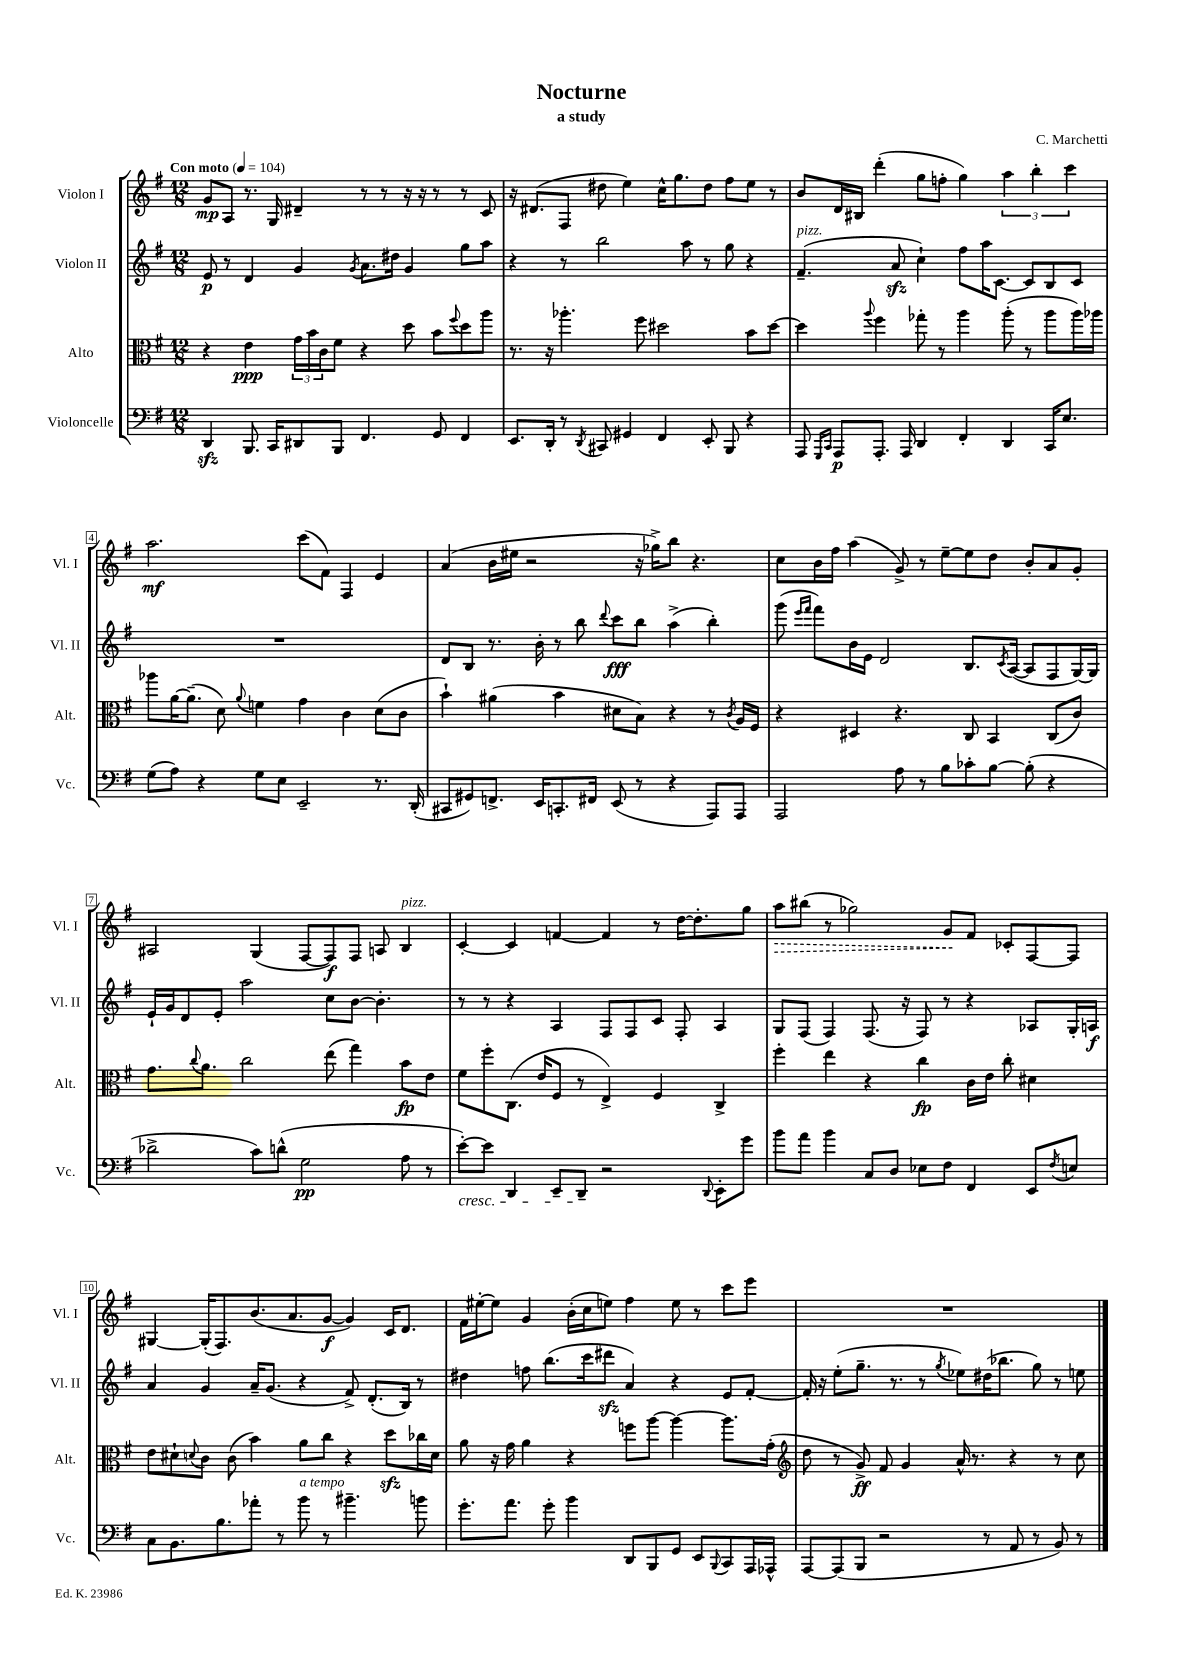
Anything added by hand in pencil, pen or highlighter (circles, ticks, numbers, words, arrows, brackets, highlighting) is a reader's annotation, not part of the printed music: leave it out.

**kern	**kern	**kern	**kern
*staff4	*staff3	*staff2	*staff1
*clefF4	*clefC3	*clefG2	*clefG2
*k[f#]	*k[f#]	*k[f#]	*k[f#]
*M12/8	*M12/8	*M12/8	*M12/8
*MM104	*MM104	*MM104	*MM104
4DD	4r	8e	8g
.	.	8r	8A
8.BBB	4e	4d	8.r
16CC	.	.	16G
8DD#	24g	4g	4d#~
.	24b	.	.
.	24c	.	.
8BBB	8f#	.	.
.	.	8qg	.
4.FF#	4r	8.a	8r
.	.	.	8r
.	.	16dd#	.
.	8dd	4g	16r
.	.	.	16r
8GG	8b	.	8r
.	8qqff#	.	.
4FF#	8dd	8gg	8r
.	8aa	8aa	8c
=	=	=	=
8.EE	8.r	4r	16r
.	.	.	(8.d#
16DD'	16r	.	.
8r	4.aa-'	8r	8F#
8qDD	.	.	.
8CC#	.	2bb	8dd#
4GG#	.	.	4ee)
.	8ff#	.	.
4FF#	2dd#	.	16cc^^
.	.	.	8.gg
.	.	8aa	.
8EE'	.	8r	8dd#
8BBB	.	8gg	8ff#
4r	8b	4r	8ee
.	[8dd#	.	8r
=	=	=	=
8AAA	4dd#]	(4.f#~	8b
16qqGGG	.	.	.
16qqCC	.	.	.
8AAA	.	.	16d
.	.	.	16B#
.	8qqaa	.	.
8.AAA'	4ff#	.	(4ddd'
.	.	8a	.
16AAA	.	.	.
4DD	8gg-'	4cc`)	8gg
.	8r	.	8ff'
4FF#'	4aa	8ff#	4gg)
.	.	16aa	.
.	.	[8.c	.
4DD	(8aa'	.	6aa
.	8r	8c]	.
.	.	.	6bb'
16CC	8aa	8B	.
8.E	.	.	.
.	.	.	6ccc
.	16aa)	8c	.
.	16aa-	.	.
=	=	=	=
(8G	8aa-	1.r	2.aa
8A)	[16a	.	.
.	(8.a~]	.	.
4r	.	.	.
.	8d)	.	.
.	8qqa	.	.
8G	4f	.	.
8E	.	.	.
2EE~	4g	.	(8ccc
.	.	.	8f#)
.	4c	.	4F#
8.r	(8d	.	4e
.	8c	.	.
(16DD'	.	.	.
=	=	=	=
8CC#	4b`)	8d	(4a
8GG#)	.	8B	.
8.FF^	(4a#	8.r	16b
.	.	.	16ee#
.	.	.	2r
16EE	.	16b'	.
8.CC'	4b	8r	.
.	.	8bb	.
16FF#	.	.	.
.	.	8qqddd	.
(8EE	8d#	8ccc	.
8r	8B)	8bb	16r
.	.	.	16gg-^)
4r	4r	(4aa^	8bb
.	.	.	4.r
8AAA)	8r	4bb')	.
.	8qc	.	.
8AAA	16A	.	.
.	16F#	.	.
=	=	=	=
2AAA	4r	(8ggg	8cc
.	.	16qqeee	.
.	.	16qqfff#	.
.	.	8fff#)	16b
.	.	.	16ff#
.	4D#	16b	(4aa
.	.	16e	.
.	.	2d	.
8A	4.r	.	8g^)
8r	.	.	8r
8B	.	.	[8ee~
8c-'	8C	8.B	8ee]
[8B	4BB	.	8dd
.	.	8qc	.
.	.	([16A	.
(8B']	.	8A]	8b'
4r	(8C	8F#	8a
.	8c)	[16G)	8g'
.	.	16G]	.
=	=	=	=
2d-^	8.g	16e`	2A#
.	.	16g	.
.	.	8d	.
.	8qqcc	.	.
.	8.a	.	.
.	.	8e'	.
.	2cc	2aa	.
8c)	.	.	(4G
(8d^^	.	.	.
2G	.	.	[8F#
.	(8ee	8cc	8F#])
.	4gg)	[8b	8F#
.	.	4.b']	8A
8A	8b	.	4B
8r	8e	.	.
=	=	=	=
[8e')	8f#	8r	[4c'
8e]	8ff#'	8r	.
4DD	(8.C	4r	4c]
.	16e	.	.
8EE~	8F#	4A	[4f
8DD~	8r	.	.
2r	4E^)	8F#	4f]
.	.	8F#	.
.	4F#	8c	8r
.	.	8F#'	[16dd
.	.	.	8.dd']
8qqDD	.	.	.
8EE'	4C^	4A	.
8g	.	.	8gg
=	=	=	=
8b	4ff#'	8G	8aa
8a	.	(8F#	(8bb#
4b	4ee	4F#)	8r
.	.	.	2gg-)
8C	4r	(8.F#	.
8D	.	.	.
.	.	16r	.
8E-	4cc	8F#)	.
8F#	.	8r	8g
4FF#	16c	4r	8f#
.	16e	.	.
.	8cc'	.	8c-'
8EE	4d#	8A-	[8F#
8qF#	.	.	.
8E	.	16G'	8F#]
.	.	16A	.
=	=	=	=
8C	8e	4a	[4G#
8.BB	8d#`	.	.
.	8qqd	.	.
.	8c	4g	(16G#']
8.B	.	.	8.F#)
.	(8c	.	.
8a-'	4b)	16a~	(8.b
.	.	(8.g	.
8r	.	.	.
.	.	.	8.a
8b	8a	4r	.
8r	8cc	.	[8g
4.b#~	4r	8f#^)	4g])
.	.	(8.d'	.
.	8dd	.	16c
.	.	16B)	8.d
8b	16cc-	8r	.
.	16d	.	.
=	=	=	=
8.g'	8a	4dd#	16f#
.	.	.	[16ee#'
.	16r	.	8ee#]
8.a	16g	.	.
.	4a	8ff	4g
8g'	.	(8.bb	.
4b	4r	.	(16b'
.	.	16ccc	16cc
.	.	8ddd#	8ee)
8DD	8ff	4a)	4ff#
8BBB	[8aa	.	.
8GG	4aa_	4r	8ee
8EE	.	.	8r
8qqBBB	.	.	.
8CC	8.aa]	8e	8ccc
16AAA	.	[8f#'	8eee
16AAA-^^	(16g'	.	.
=	=	=	=
*	*clefG2	*	*
[8AAA	8dd	16f#']	1.r
.	.	16r	.
(8AAA]	8r	(8ee'	.
8BBB	8g^)	8.gg~	.
2r	8f#	.	.
.	.	8.r	.
.	4g	.	.
.	.	8r	.
.	.	8qgg	.
.	16a^^	8ee-)	.
.	8.r	.	.
8r	.	(16dd#	.
.	.	8.bb-	.
8AA	4r	.	.
8r	.	8gg)	.
8BB)	8r	8r	.
8r	8cc	8ee	.
==	==	==	==
*-	*-	*-	*-
